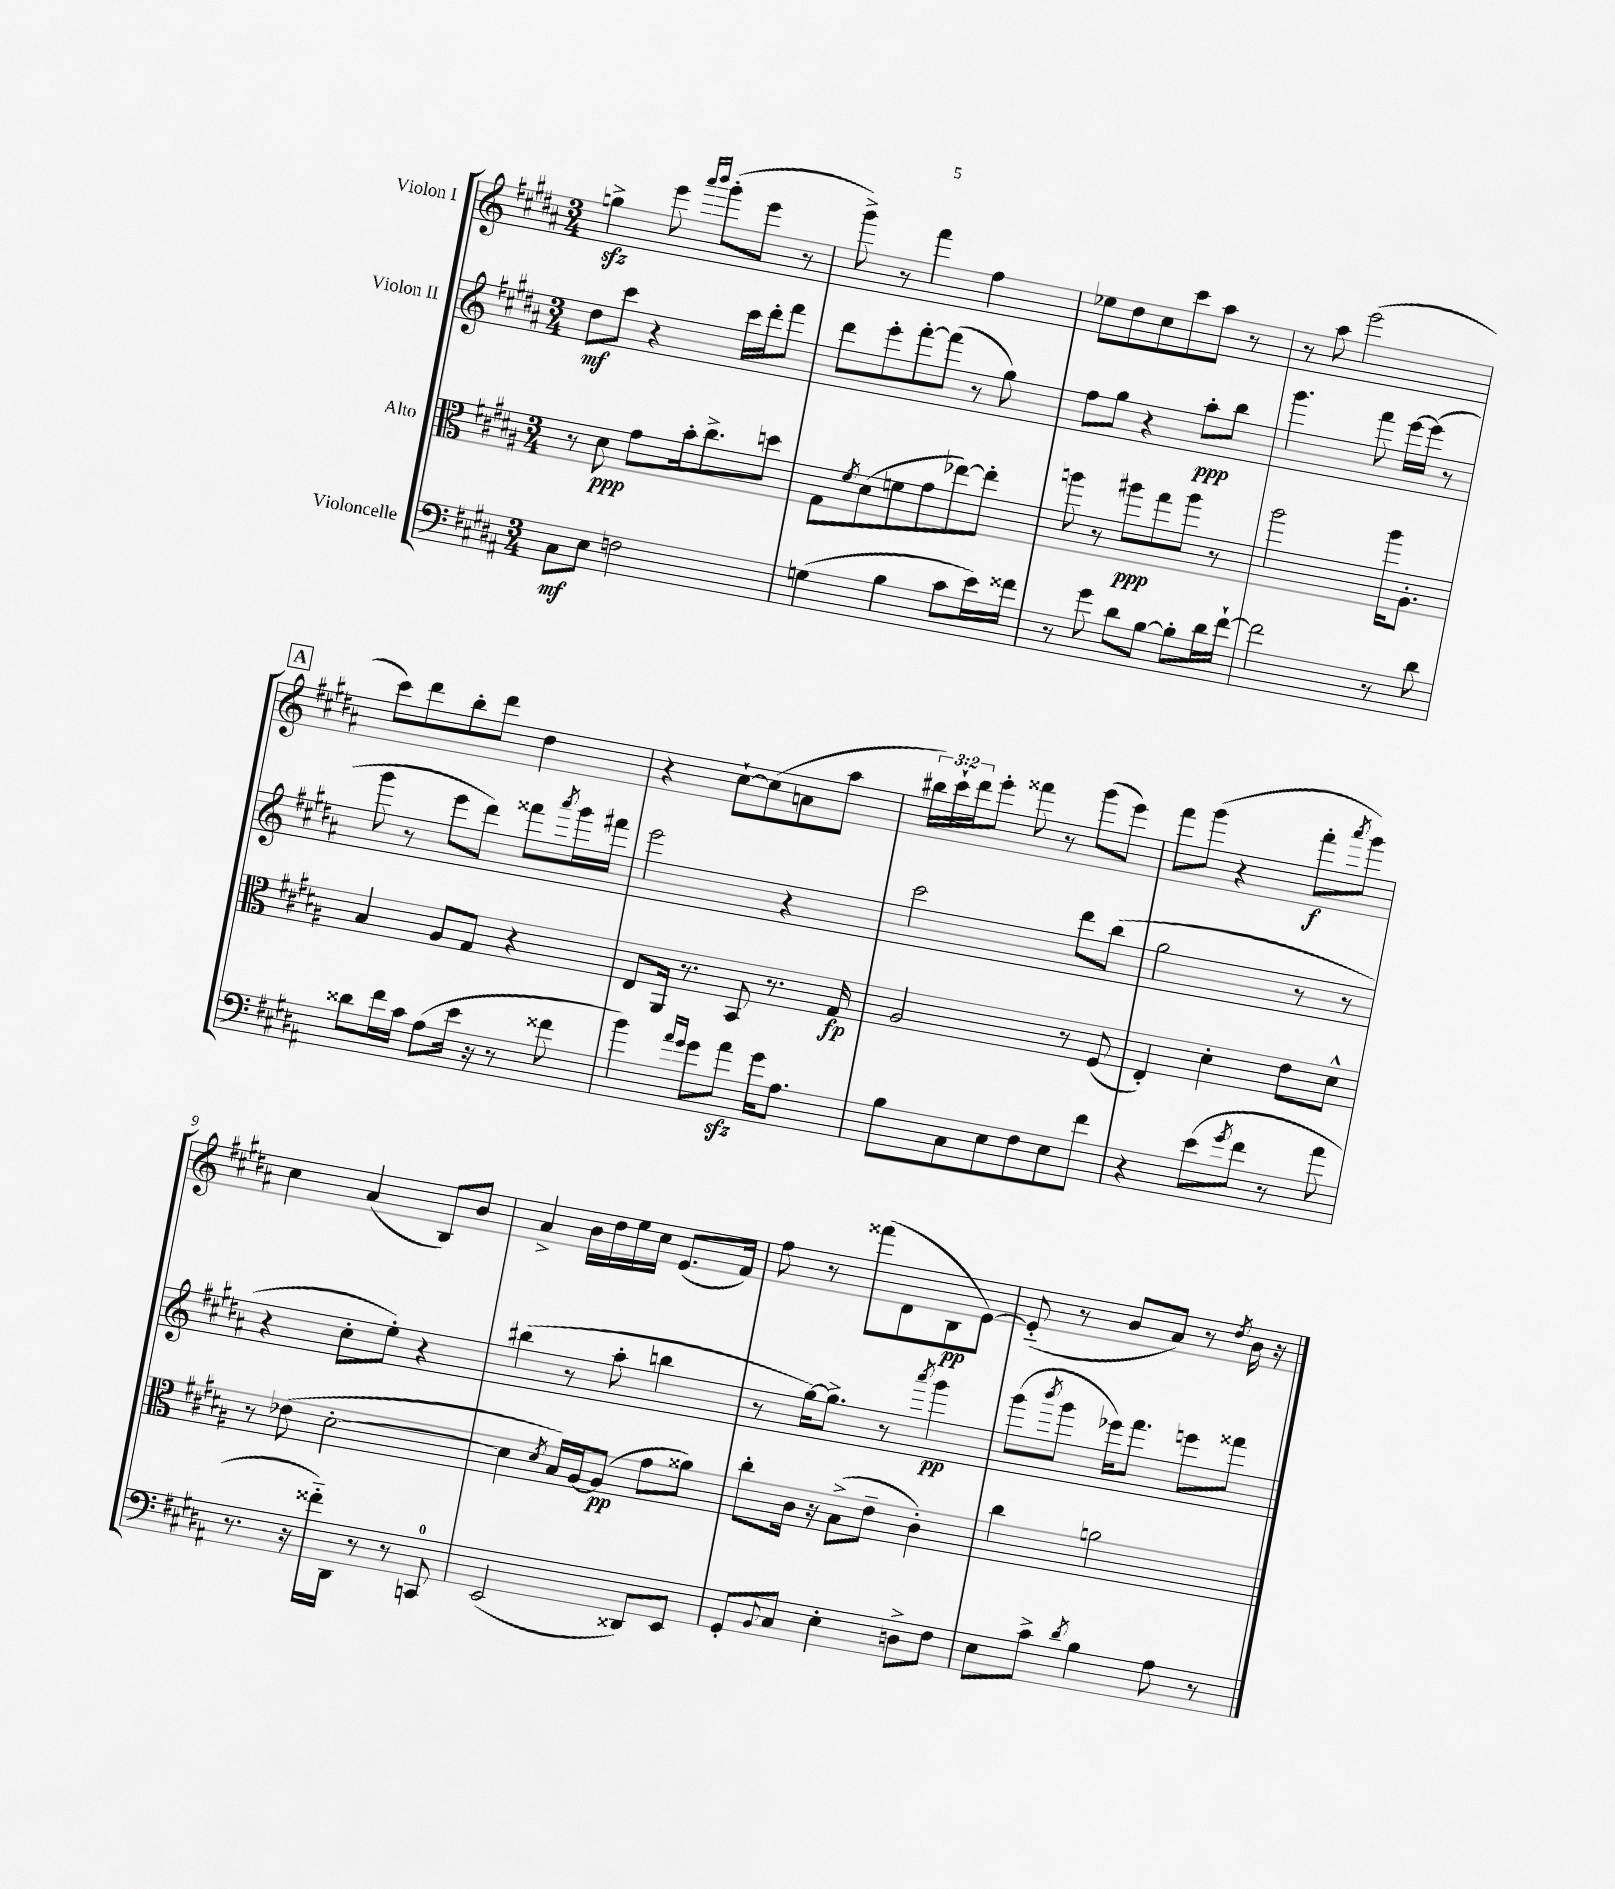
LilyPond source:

<<
\new StaffGroup <<
\new Staff = "s0" \with { instrumentName = "Violon I" } {
    \clef treble \key b \major \numericTimeSignature \time 3/4 \override Staff.TupletNumber.text = #tuplet-number::calc-fraction-text
    g''4->\sfz e'''8 \grace { ais'''16 b'''16 } gis'''8-.( e'''8 r8 |
    gis'''8->) r8 fis'''4 fis''4 |
    ees''8 dis''8 cis''8 cis'''8 ais''8 r8 |
    r8 ais''8 e'''2( |
    \mark \markup { \box "A" } cis'''8) dis'''8 b''8-. dis'''8 dis''4 |
    r4 cis''8~-! cis''8( a'8 ais''8 |
    \tuplet 3/2 { bis''16) cis'''16-! dis'''16 } e'''8-. fisis'''8 r8 gis'''8( e'''8) |
    fis'''8 gis'''8( r4 fis'''8-.\f \acciaccatura { ais'''8 } gis'''8) |
    cis''4 ais'4( b8) b'8 |
    ais'4-> b'16 dis''16 e''16 cis''16 e'8.( fis'16) |
    fis''8 r8 fisis'''8( dis'8 b8\pp e'8~) |
    e'8-_( r8 b'8 ais'8) r8 \acciaccatura { dis''8 } b'16 r16 \bar "|." |
}
\new Staff = "s1" \with { instrumentName = "Violon II" } {
    \clef treble \key b \major \numericTimeSignature \time 3/4
    dis''8\mf cis'''8 r4 cis'''16 dis'''16-. fis'''8 |
    dis'''8 e'''8-. fis'''8~-. fis'''8( r8 gis''8) |
    fis''8 gis''8 r4 ais''8-.\ppp b''8 |
    gis'''4. fis'''8 e'''16~ e'''16( r8 |
    \mark \markup { \box "A" } gis'''8 r8 e'''8 dis'''8) fisis'''8 \acciaccatura { ais'''8 } gis'''16 fis'''16 |
    e'''2 r4 |
    cis'''2 dis'''8 b''8( |
    gis''2 r8 r8 |
    r4 cis''8-. e''8-.) r4 |
    bis''4( r8 ais''8-. b''4 |
    r8 gis''16~) gis''8.-> r8 \acciaccatura { ais'''8 } gis'''4\pp |
    gis'''8( \acciaccatura { b'''8 } gis'''8 ees'''16) fis'''8. e'''8 fisis'''8 \bar "|." |
}
\new Staff = "s2" \with { instrumentName = "Alto" } {
    \clef alto \key b \major \numericTimeSignature \time 3/4
    r8 dis'8\ppp gis'8 b'16-. cis''8.-> d''8 |
    gis8 \acciaccatura { fis'8 } dis'8( f'8 gis'8 ees''8~) ees''8-. |
    a''8 r8 ais''8\ppp gis''8 ais''8 r8 |
    ais''2 ais''16 ais8.-. |
    \mark \markup { \box "A" } b4 ais8 gis8 r4 |
    e8 ais,16 r8. b,8 r8. gis16\fp |
    ais2 r8 fis8( |
    e4-.) dis'4-. e'8 dis'8-^ |
    r8 ees'8( dis'2~-. |
    dis'4 \acciaccatura { dis'8 } b16) ais16~ ais8\pp( gis'8 aisis'8) |
    cis''8-. cis'16 r16 b8->( e'8-- cis'4-.) |
    cis''4 a'2 \bar "|." |
}
\new Staff = "s3" \with { instrumentName = "Violoncelle" } {
    \clef bass \key b \major \numericTimeSignature \time 3/4
    cis8\mf e8 f2 |
    g4( b4 cis'8 e'16) fisis'16 |
    r8 gis'8 dis'8 b8~ b8-. dis'16 fis'16~-! |
    fis'2 r8 dis'8 |
    \mark \markup { \box "A" } disis'8 fis'16 cis'16 ais8( e'16 r16 r8 fisis'8 |
    b'4) \grace { ais'16 gis'16 } gis'8 ais'8\sfz gis'16 ais8. |
    b8 cis8 e8 fis8 e8 fis'8 |
    r4 e'8( \acciaccatura { gis'8 } fis'8 r8 ais'8 |
    r8. r16 fisis'16-_) dis,16 r8 r8 c,8-0 |
    e,2( disis,8) e,8 |
    gis,8-. \appoggiatura { b,8 } cis8 e4-. d8-> fis8 |
    e8 cis'8-> \acciaccatura { dis'8 } b4 ais8 r8 \bar "|." |
}
>>
>>
